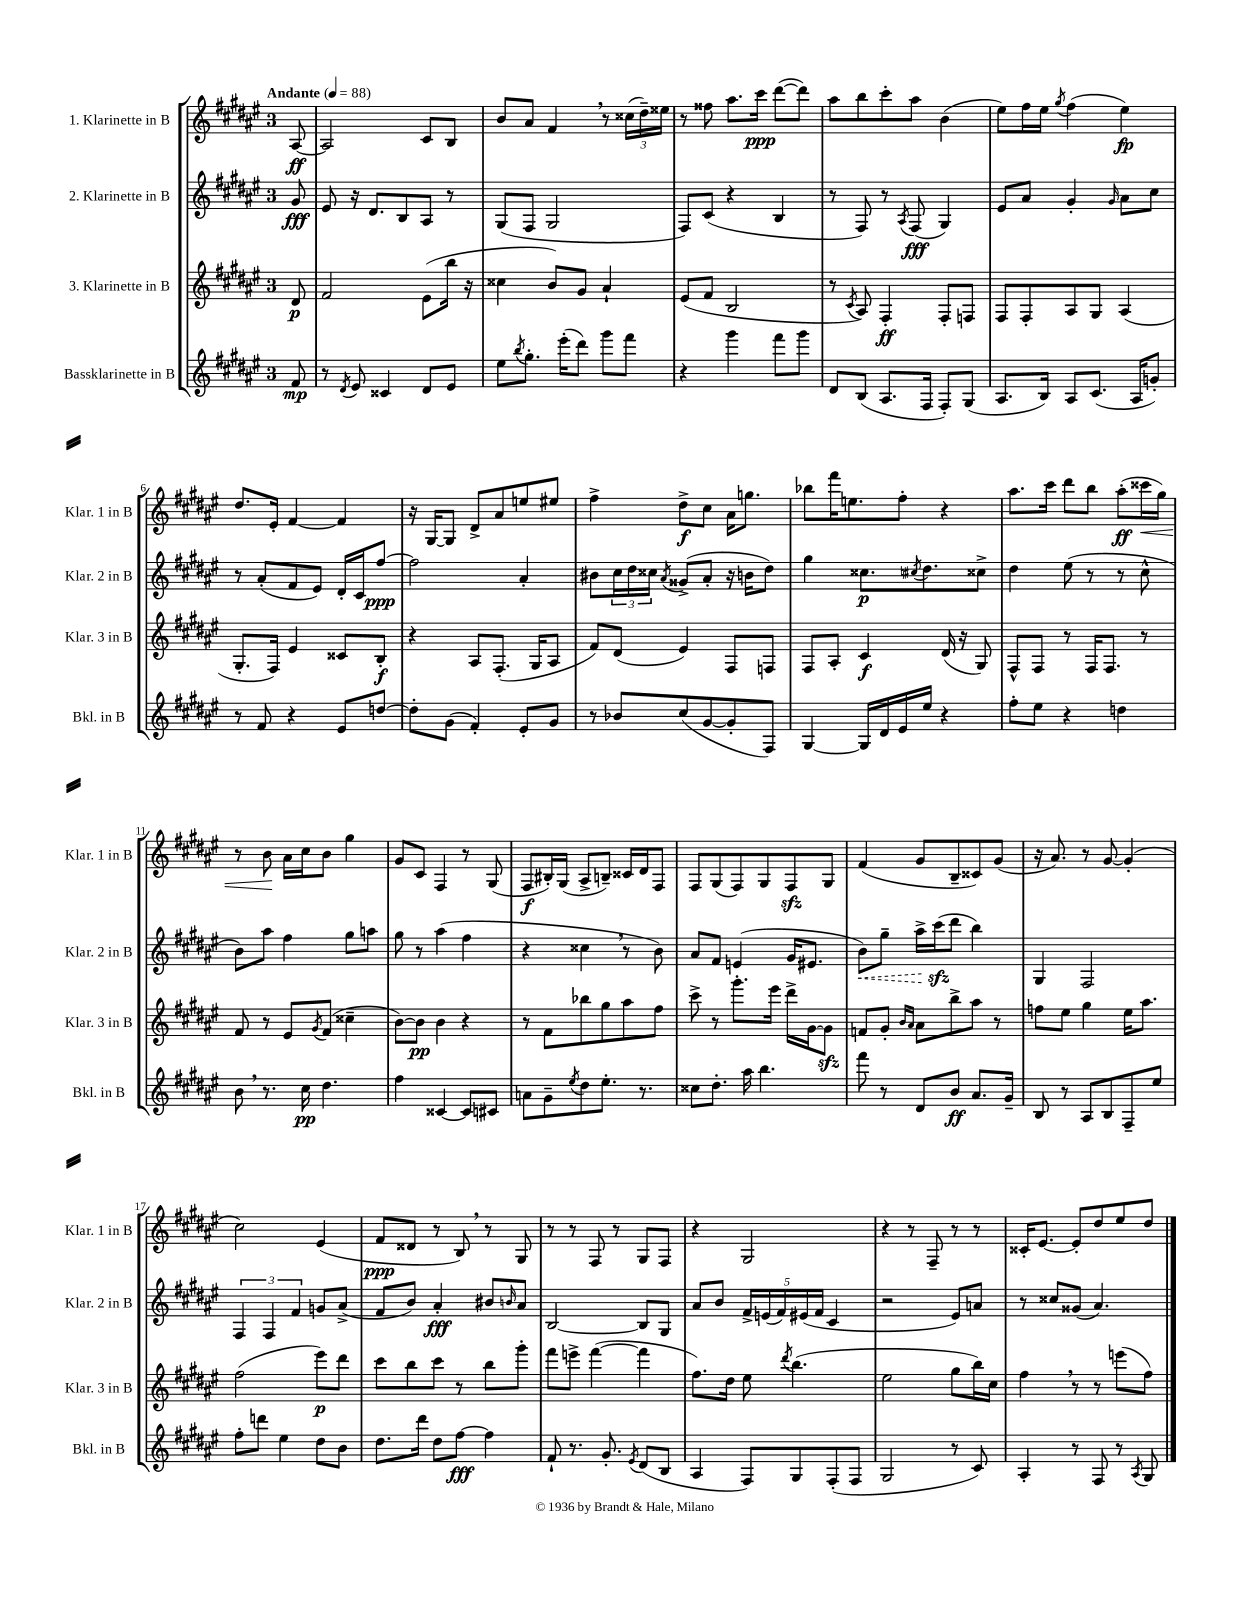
<<
\new StaffGroup <<
\new Staff = "s0" \with { instrumentName = "1. Klarinette in B" shortInstrumentName = "Klar. 1 in B" } {
    \clef treble \key fis \major \once \override Staff.TimeSignature.style = #'single-digit \time 3/4 \partial 8 \tempo "Andante" 4 = 88
    ais8~\ff |
    ais2 cis'8 b8 |
    b'8 ais'8 fis'4 \breathe r8 \tuplet 3/2 { cisis''16( dis''16--) eisis''16 } |
    r8 fisis''8 ais''8. cis'''16\ppp dis'''8~( dis'''8) |
    ais''8 b''8 cis'''8-. ais''8 b'4( |
    eis''8) fis''16 eis''16 \acciaccatura { gis''8 } fis''4( eis''4\fp) |
    dis''8. eis'16-. fis'4~ fis'4 |
    r16 gis16~ gis8 dis'8-> ais'8 e''8 eis''8 |
    fis''4-> dis''8->\f cis''8 ais'16 g''8. |
    bes''8 fis'''16 e''8. fis''8-. r4 |
    ais''8. cis'''16 dis'''8 b''8 ais''8-.\ff( cisis'''16\< gis''16) |
    r8 b'8\! ais'16 cis''16 b'8 gis''4 |
    gis'8 cis'8 fis4 r8 gis8( |
    fis8\f bis16-.) gis16( ais8-> b8--) cisis'16 dis'16 fis8 |
    fis8 gis8( fis8) gis8 fis8\sfz gis8 |
    fis'4( gis'8 b8-- cisis'8) gis'8( |
    r16 ais'8.) r8 gis'8~ gis'4-.( |
    cis''2) eis'4( |
    fis'8\ppp disis'8 r8 b8) \breathe r8 gis8 |
    r8 r8 fis8 r8 gis8 fis8 |
    r4 gis2 |
    r4 r8 fis8-- r8 r8 |
    cisis'16-. eis'8.~ eis'8-. dis''8 eis''8 dis''8 \bar "|." |
}
\new Staff = "s1" \with { instrumentName = "2. Klarinette in B" shortInstrumentName = "Klar. 2 in B" } {
    \clef treble \key fis \major \once \override Staff.TimeSignature.style = #'single-digit \time 3/4 \partial 8
    gis'8\fff |
    eis'8 r16 dis'8. b8 ais8 r8 |
    gis8( fis8 gis2 |
    fis8) cis'8( r4 b4 |
    r8 fis8) r8 \acciaccatura { ais8 } fis8\fff( gis4) |
    eis'8 ais'8 gis'4-. \grace { gis'16 } ais'8 cis''8 |
    r8 ais'8-.( fis'8 eis'8) dis'16-. cis'16 fis''8~\ppp |
    fis''2 ais'4-. |
    bis'8 \tuplet 3/2 { cis''16 dis''16 cisis''16 } \acciaccatura { ais'8 } gisis'8->( ais'8-. r16 b'16 dis''8) |
    gis''4 cisis''8.\p \acciaccatura { cis''8 } dis''8. cisis''8-> |
    dis''4 eis''8( r8 r8 cis''8-^ |
    b'8) ais''8 fis''4 gis''8 a''8 |
    gis''8 r8 ais''4( fis''4 |
    r4 cisis''4 \breathe r8 b'8) |
    ais'8 fis'8 e'4( gis'16 eis'8. |
    \once \override Hairpin.style = #'dashed-line b'8\<) gis''8-- ais''16-> cis'''16\sfz\!( dis'''8 b''4) |
    gis4 fis2 |
    \tuplet 3/2 { fis4 fis4 fis'4 } g'8 ais'8->( |
    fis'8 b'8) ais'4-.\fff bis'8 \grace { b'16 } ais'8 |
    b2~ b8 gis8 |
    ais'8 b'8 \tuplet 5/4 { fis'16-> e'16( fis'16) eis'16( fis'16 } cis'4 |
    r2 eis'8) a'8 |
    r8 cisis''8 gisis'8( ais'4.) \bar "|." |
}
\new Staff = "s2" \with { instrumentName = "3. Klarinette in B" shortInstrumentName = "Klar. 3 in B" } {
    \clef treble \key fis \major \once \override Staff.TimeSignature.style = #'single-digit \time 3/4 \partial 8
    dis'8\p |
    fis'2 eis'8( b''16 r16 |
    cisis''4 b'8) gis'8 ais'4-! |
    eis'8( fis'8 b2 |
    r8 \acciaccatura { cis'8 } ais8) fis4-.\ff fis8-. f8 |
    fis8 fis8-. ais8 gis8 ais4( |
    gis8.-. fis16) eis'4 cisis'8 b8-.\f |
    r4 ais8 fis8.-.( gis16 ais8 |
    fis'8) dis'8( eis'4) fis8 f8 |
    fis8 ais8-. cis'4\f dis'16( r16 gis8) |
    fis8-^ fis8 r8 fis16 fis8. r8 |
    fis'8 r8 eis'8 \acciaccatura { gis'8 } fis'8( cisis''4-- |
    b'8~) b'8\pp b'4 r4 |
    r8 fis'8 bes''8 gis''8 ais''8 fis''8 |
    cis'''8-> r8 gis'''8.-. eis'''16 dis'''16-> gis'16~ gis'8\sfz |
    f'8 gis'8-. \grace { b'16 ais'16 } ais'8 b''8-> ais''8 r8 |
    f''8 eis''8 gis''4 eis''16 ais''8. |
    fis''2( eis'''8\p) dis'''8 |
    cis'''8 b''8 cis'''8 r8 b''8 gis'''8-. |
    fis'''8 e'''8-> fis'''4~( fis'''4 |
    fis''8.) dis''16 eis''8 \acciaccatura { dis'''8 } b''4.( |
    eis''2 gis''8 b''16) cis''16 |
    fis''4 \breathe r8 r8 e'''8( fis''8) \bar "|." |
}
\new Staff = "s3" \with { instrumentName = "Bassklarinette in B" shortInstrumentName = "Bkl. in B" } {
    \clef treble \key fis \major \once \override Staff.TimeSignature.style = #'single-digit \time 3/4 \partial 8
    fis'8\mp |
    r8 \acciaccatura { dis'8 } eis'8 cisis'4 dis'8 eis'8 |
    eis''8 \acciaccatura { b''8 } gis''8.-. eis'''16-.( dis'''8) gis'''8 fis'''8 |
    r4 gis'''4 fis'''8 gis'''8 |
    dis'8 b8( ais8. fis16 fis8-.) gis8( |
    ais8. b16) ais8 cis'8.( ais16 g'8-.) |
    r8 fis'8 r4 eis'8 d''8~ |
    d''8-. gis'8( fis'4-.) eis'8-. gis'8 |
    r8 bes'8 cis''8( gis'8~ gis'8-. fis8) |
    gis4~ gis16 dis'16 eis'16 eis''16 r4 |
    fis''8-. eis''8 r4 d''4 |
    b'8 \breathe r8. cis''16\pp dis''4. |
    fis''4 cisis'4~ cisis'8 cis'8 |
    a'8 gis'8-- \acciaccatura { eis''8 } dis''8 eis''8.-. r8. |
    cisis''8 dis''8.-. ais''16 b''4. |
    fis'''8 r8 dis'8 b'8\ff ais'8. gis'16-- |
    b8 r8 ais8 b8 fis8-- eis''8 |
    fis''8-. d'''8 eis''4 dis''8 b'8 |
    dis''8. dis'''16 dis''8 fis''8~\fff fis''4 |
    fis'8-! r8. gis'8.-. \acciaccatura { eis'8 } dis'8( b8 |
    ais4 fis8) gis8 fis8-.( fis8 |
    gis2 r8 cis'8) |
    ais4-. r8 fis8 r8 \acciaccatura { ais8 } gis8 \bar "|." |
}
>>
>>
